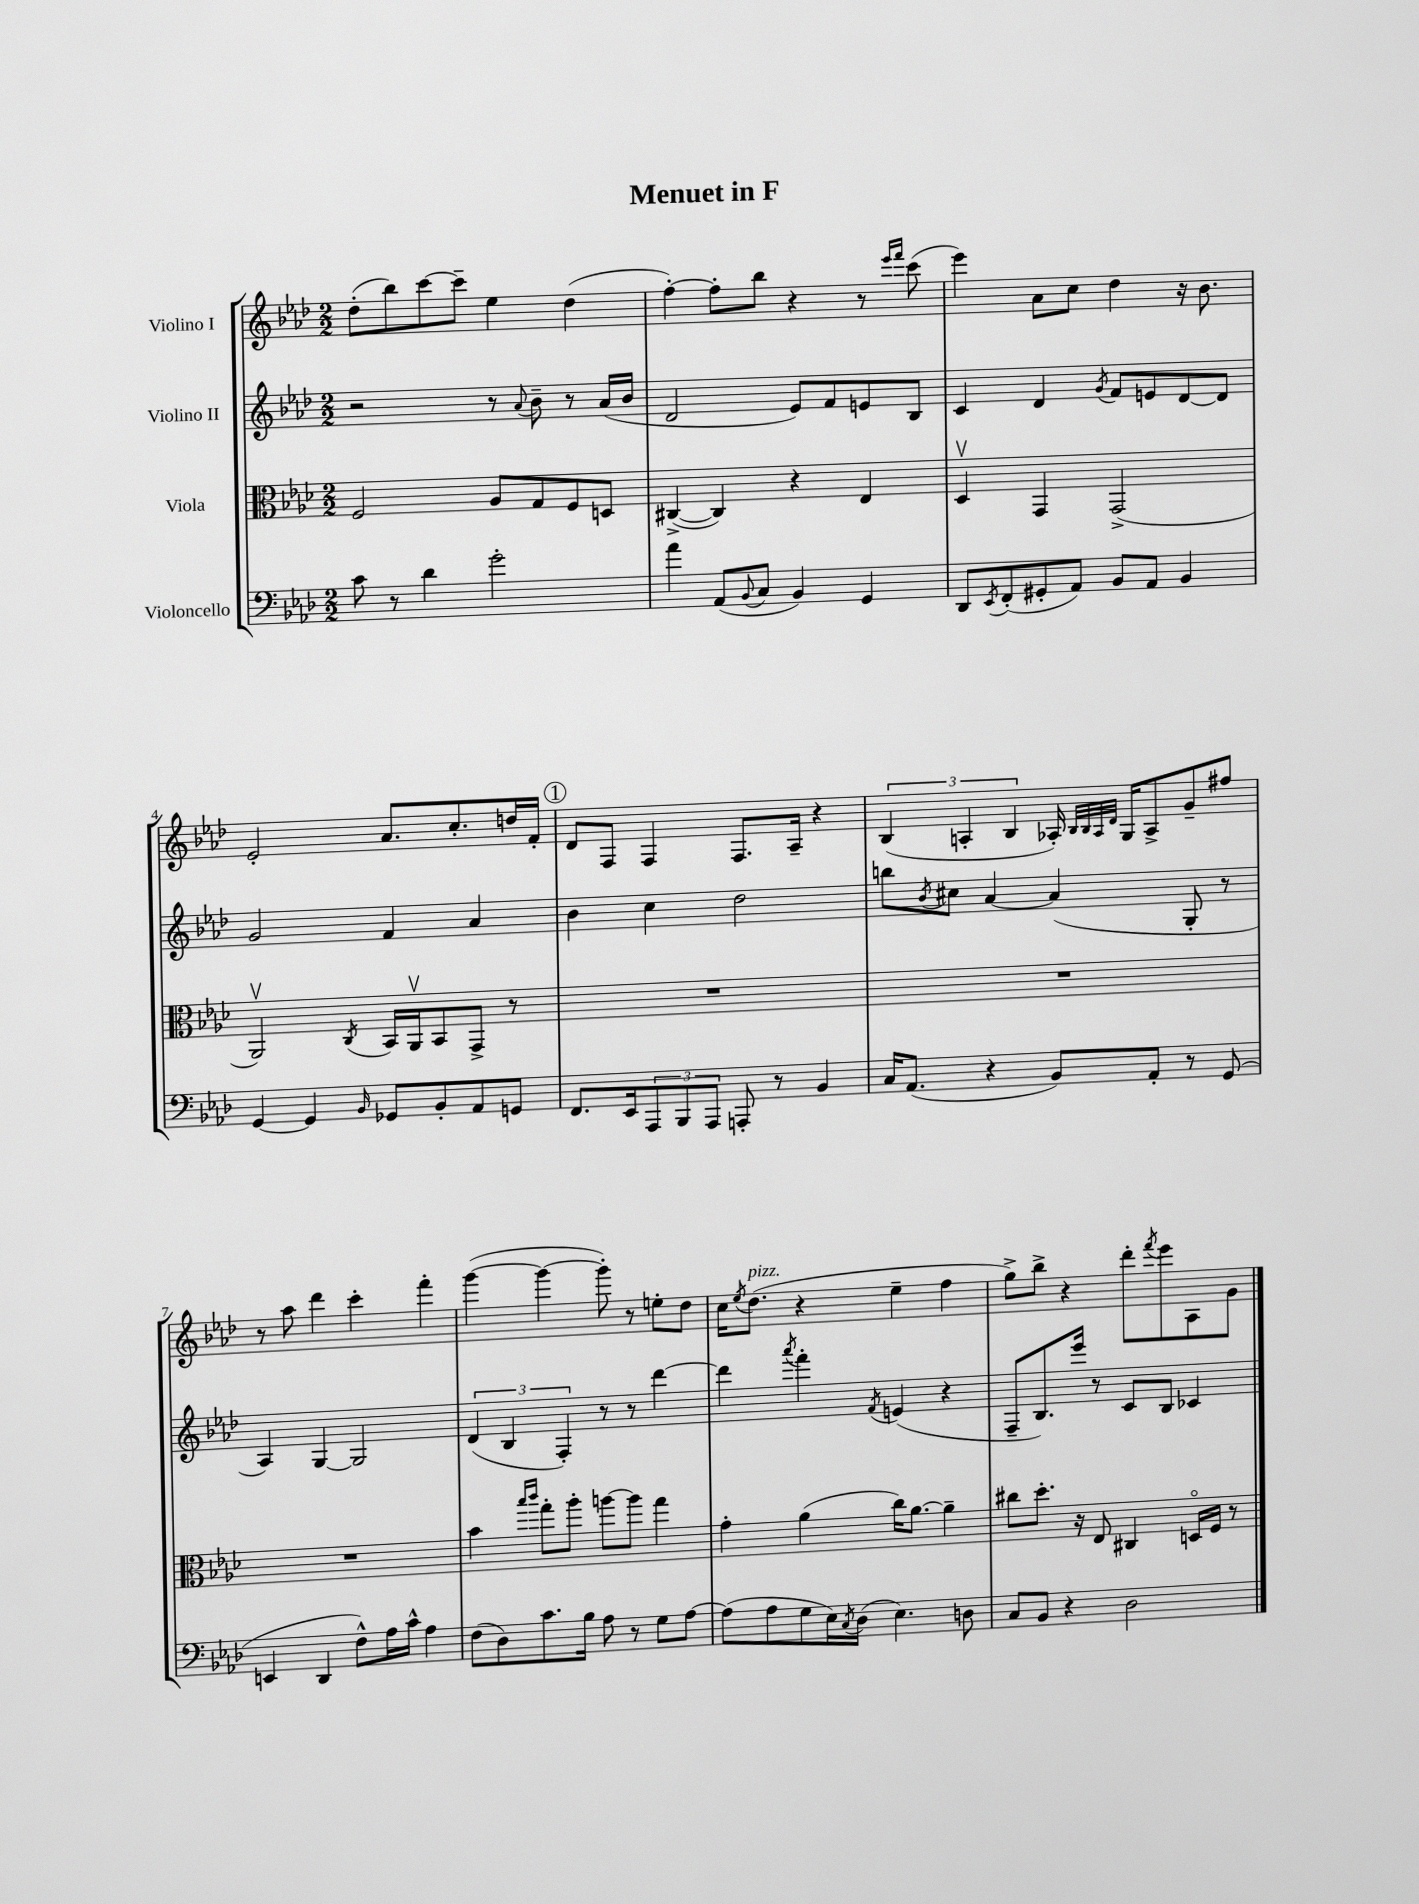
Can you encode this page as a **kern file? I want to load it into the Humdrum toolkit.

**kern	**kern	**kern	**kern
*part4	*part3	*part2	*part1
*staff4	*staff3	*staff2	*staff1
*I"Violoncello	*I"Viola	*I"Violino II	*I"Violino I
*clefF4	*clefC3	*clefG2	*clefG2
*k[b-e-a-d-]	*k[b-e-a-d-]	*k[b-e-a-d-]	*k[b-e-a-d-]
*M2/2	*M2/2	*M2/2	*M2/2
=1	=1	=1	=1
8c\	2F/	2r	(8dd-'\L
8r	.	.	8bb-\)
4d-\	.	.	[8ccc\
.	.	.	8ccc~\J]
2g'\	8A-/L	8r	4ee-\
.	.	8qqa-/	.
.	8G/	8b-~\	.
.	8F/	8r	(4dd-\
.	8Dn/J	(16a-/LL	.
.	.	16b-/JJ	.
=2	=2	=2	=2
4a-\	([4C#X^/	2d-/	[4ff'\)
(8AA-/L	4C#/])	.	8ff'\L]
8qqBB-/	.	.	.
8C/J	.	.	8bb-\J
4BB-/)	4r	8e-/L)	4r
.	.	8f/	.
4GG/	4E-/	8en/	8r
.	.	.	16qqeee-/LL
.	.	.	16qqfff/JJ
.	.	8B-/J	(8ccc\
=3	=3	=3	=3
8DD-/L	4D-v/	4c/	4eee-\)
8qEE-/	.	.	.
(8FF'/	.	.	.
8GG#X'/	4GG/	4d-/	8a-\L
8AA-/J)	.	.	8cc\J
.	.	8qg/	.
8BB-/L	(2GG^/	8f/L	4dd-\
8AA-/J	.	8en/	.
4BB-/	.	[8d-/	16r
.	.	.	8.b-\
.	.	8d-/J]	.
!!LO:LB:g=z
=4	=4	=4	=4
[4GG/	2AA-v/)	2g/	2e-'/
4GG/]	.	.	.
16qqBB-/	8qC/	.	.
8GG-X/L	16BB-/LL	4f/	8.a-/L
.	16AA-v/J	.	.
8BB-'/	8BB-/	.	.
.	.	.	8.cc'/
8AA-/	8GG^/J	4a-/	.
8GGn/J	8r	.	16ddn/L
.	.	.	16f'/JJ
!!LO:REH:place=s1:t=1
=5	=5	=5	=5
8.FF/L	1r	4b-\	8d-/L
.	.	.	8F/J
16EE-/k	.	.	.
12AAA-/	.	4cc\	4F/
12BBB-/	.	.	.
12AAA-/J	.	.	.
8AAAn'/	.	2dd-\	8.F/L
8r	.	.	.
.	.	.	16A-~/Jk
4BB-/	.	.	4r
=6	=6	=6	=6
16C/KL	1r	8bbn\L	(6B-/
(8.AA-/J	.	.	.
.	.	8qb-/	.
.	.	8cc#X\J	.
.	.	.	6An'/
4r	.	[4a-/	.
.	.	.	6B-/
8BB-/L)	.	(4a-/]	16A-X'/)
.	.	.	32qqB-/LLL
.	.	.	32qqB-/
.	.	.	32qqA-/
.	.	.	32qqd-/JJJ
.	.	.	16G/KL
8AA-'/J	.	.	8A-^/
8r	.	8G'/	8g~/
(8GG/	.	8r	8ff#X/J
!!LO:LB:g=z
=7	=7	=7	=7
4EEn/	1r	4A-/)	8r
.	.	.	8aa-\
4DD-/	.	[4G/	4ddd-\
8F^^\L)	.	2G/]	4ccc'\
16A-\L	.	.	.
16c^^\JJ	.	.	.
4A-\	.	.	4fff'\
=8	=8	=8	=8
(8F\L	4b-\	(6d-/	([4ggg\
8D-\)	.	.	.
.	.	6B-/	.
.	16qqbb-/LL	.	.
.	16qqccc/JJ	.	.
8.c\	8gg'\L	.	4ggg\_
.	.	6F'/)	.
.	8aa-'\J	.	.
16B-\Jk	.	.	.
8A-\	[8aan\L	8r	8ggg'\])
8r	8aa\J]	8r	8r
8G\L	4gg\	[4ddd-\	8een'\L
[8A-\J	.	.	8dd-\J
=9	=9	=9	=9
(8A-\L]	4g'\	4ddd-\]	16cc\KL
.	.	.	8qee-/
!	!	!	!LO:TX:a:i:t=pizz.
.	.	.	(8.dd-\J
8A-\	.	.	.
.	.	8qaaa-/	.
8G\	(4a-\	4fff'\	4r
16E-\L)	.	.	.
8qC/	.	.	.
(16D-\JJ	.	.	.
.	.	8qf/	.
4.E-\)	16cc\KL)	(4en/	4ee-~\
.	[8.a-\J	.	.
.	4a-~\]	4r	4ff\
8Dn\	.	.	.
=10	=10	=10	=10
8C/L	8cc#X\L	8F~/L	8gg^\L)
8BB-/J	8.dd-'\J	8.B-/)	8bb-^\J
4r	.	.	4r
.	16r	16eee-/Jk	.
.	8E-/	8r	.
2D-\	4C#X/	8c/L	8ddd-'\L
.	.	.	8qfff/
.	.	8B-/J	8eee-\
.	16Dn/LL	4c-X/	8A-\
.	16F/JJ	.	.
.	8r	.	8g\J
==	==	==	==
*-	*-	*-	*-
